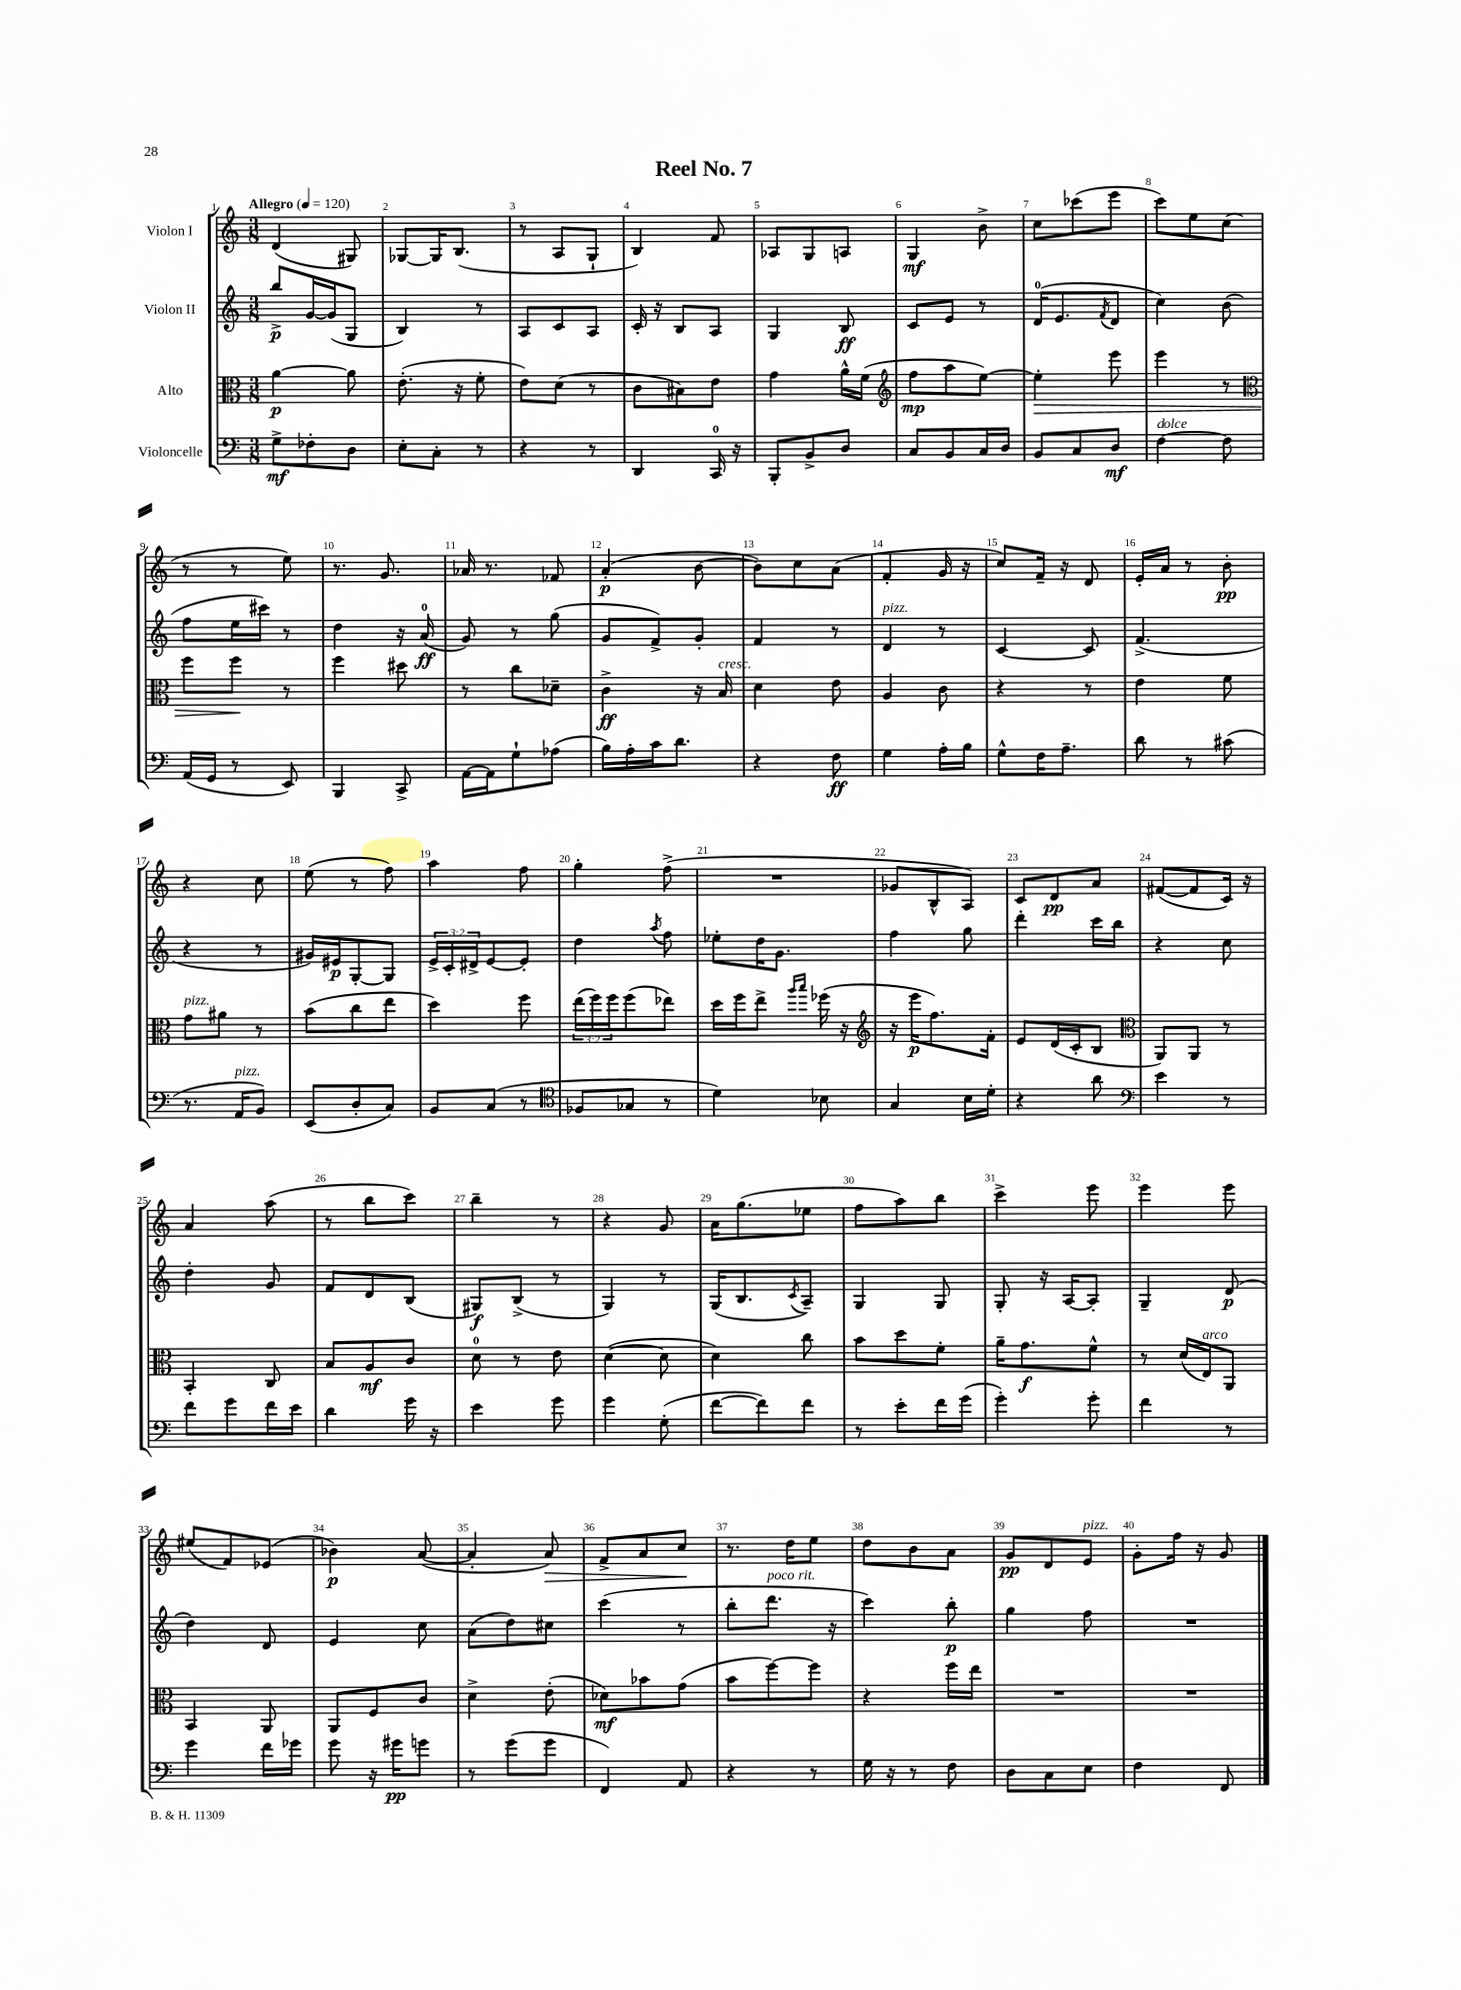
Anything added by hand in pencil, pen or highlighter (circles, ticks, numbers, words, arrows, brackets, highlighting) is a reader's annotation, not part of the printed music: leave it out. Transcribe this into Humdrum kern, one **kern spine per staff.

**kern	**kern	**kern	**kern
*staff4	*staff3	*staff2	*staff1
*clefF4	*clefC3	*clefG2	*clefG2
*k[]	*k[]	*k[]	*k[]
*M3/8	*M3/8	*M3/8	*M3/8
*MM120	*MM120	*MM120	*MM120
8G^	[4a	8bb^	(4d
8F-'	.	[16g	.
.	.	(16g]	.
8D	8a]	8G	8G#)
=	=	=	=
8E'	(8.e'	4B)	[8G-
8C'	.	.	16G-]
.	16r	.	(8.B
8r	8f'	8r	.
=	=	=	=
4r	8e)	8A	8r
.	(8d	8c	8A
8r	8r	8A	8G`
=	=	=	=
4DD	8c	16c'	4B)
.	.	16r	.
.	8B#)	8B	.
16CC	8e	8A	8f
16r	.	.	.
=	=	=	=
8BBB'	4g	4G	8A-
8BB^	.	.	8G
8D	16a^^	8B	8A
.	(16f	.	.
=	=	=	=
*	*clefG2	*	*
8C	8ff	8c	4G
8BB	8aa	8e	.
16C	[8ee)	8r	8b^
16D	.	.	.
=	=	=	=
8BB	4ee']	(16d	8cc
.	.	8.e	.
8C	.	.	(8ccc-
.	.	8qf	.
8D	8eee	8d	8eee
=	=	=	=
[4F	4eee	4cc)	8ccc)
.	.	.	8ee
8F]	8r	(8b	(8cc
=	=	=	=
*	*clefC3	*	*
(16AA	8ff	8ff	8r
16GG	.	.	.
8r	8ff	16ee	8r
.	.	16ccc#)	.
8EE)	8r	8r	8ee)
=	=	=	=
4BBB	4ff	4dd	8.r
.	.	.	8.g
8CC^	8dd#	16r	.
.	.	(16a	.
=	=	=	=
[16AA	8r	8g)	16a-
16AA]	.	.	8.r
8G`	8cc	8r	.
(8A-	8d-~	(8gg	8f-
=	=	=	=
16B)	4c^	8g	(4a'
16A'	.	.	.
16c	.	8f^)	.
8.d	.	.	.
.	16r	8g'	[8b
.	16B	.	.
=	=	=	=
4r	4d	4f	8b])
.	.	.	8cc
8F	8e	8r	(8a
=	=	=	=
4G	4A	4d	4f'
16A'	8c	8r	16g
16B	.	.	16r
=	=	=	=
8G^^	4r	[4c	8cc)
16F	.	.	16f~
8.A~	.	.	16r
.	8r	8c]	8d
=	=	=	=
8d	4e	(4.f^	16e'
.	.	.	16a
8r	.	.	8r
(8c#	8f	.	8b'
=	=	=	=
8.r	8g	4r	4r
.	8a#	.	.
16AA	.	.	.
8BB)	8r	8r	8cc
=	=	=	=
(8EE	(8b	16g#)	(8ee
.	.	16e#	.
8D'	8cc	[8G'	8r
8C)	8ee	8G]	8ff)
=	=	=	=
8BB	4dd)	24e^	4aa
.	.	24c'	.
.	.	24d#^	.
(8C	.	[8e	.
8r	8ff	8e']	8ff
=	=	=	=
*clefC4	*	*	*
8F-	(24ee	4dd	4gg'
.	24ff)	.	.
.	24ff	.	.
8G-	(8ff	.	.
.	.	8qaa	.
8r	8ee-)	8ff	(8ff^
=	=	=	=
4d)	16dd	8ee-'	4.r
.	16ff	.	.
.	8ee^	16dd	.
.	.	8.g	.
.	16qqaa	.	.
.	16qqbb	.	.
8B-	(16ff-	.	.
.	16r	.	.
=	=	=	=
*	*clefG2	*	*
4G	16r	4ff	8g-
.	16eee	.	.
.	8.ff)	.	8B^^
16B	.	8gg	8A)
16d'	16f'	.	.
=	=	=	=
4r	8e	4ddd'	8c
.	(16d	.	8d
.	16c'	.	.
8a	8B	16ccc	8a
.	.	16bb	.
=	=	=	=
*clefF4	*clefC3	*	*
4e	8AA)	4r	([8f#
.	8AA	.	8f#]
8r	8r	8cc	16c)
.	.	.	16r
=	=	=	=
8f	4BB'	4dd'	4a
8g	.	.	.
16f	8C	8g	(8aa
16e	.	.	.
=	=	=	=
4d	8B	8f	8r
.	8A	8d	8bb
16g	8c	(8B	8ccc)
16r	.	.	.
=	=	=	=
4e	8d	8G#)	4bb~
.	8r	(8B^	.
8g	8e	8r	8r
=	=	=	=
4g	([4d	4G)	4r
(8G'	8d]	8r	8g
=	=	=	=
[8f	4d)	(16G	16a
.	.	8.B	(8.gg
8f])	.	.	.
.	.	8qc	.
8f	8cc	8A~)	8ee-
=	=	=	=
8r	8b	4G	8ff
8e'	8dd	.	8aa)
16f	8f'	8G	8bb
(16g	.	.	.
=	=	=	=
4g')	16a~	8G'	4ccc^
.	8.g	.	.
.	.	16r	.
.	.	[16A	.
8g'	8f^^	8A']	8eee
=	=	=	=
4f	8r	4G~	4eee
.	(16d	.	.
.	16E)	.	.
8r	8AA	(8d	8eee
=	=	=	=
4g	4BB	4dd)	(8ee#
.	.	.	8f)
16f	8AA	8d	(8e-
16g-	.	.	.
=	=	=	=
8g	8AA	4e	4b-)
16r	8F	.	.
16g#	.	.	.
8g	8c	8cc	([8a
=	=	=	=
8r	4d^	(8a	4a']
(8g	.	8dd)	.
8g	(8e'	8cc#	8a)
=	=	=	=
4FF)	8d-)	(4ccc	8f^
.	8b-	.	8a
8AA	(8g	8r	8cc
=	=	=	=
4r	8b	8bb'	8.r
.	[8ff)	8.ddd	.
.	.	.	16dd
8r	8ff]	.	8ee
.	.	16r	.
=	=	=	=
16G	4r	4ccc)	8dd
16r	.	.	.
8r	.	.	8b
8F	16ff	8bb'	8a
.	16ee	.	.
=	=	=	=
8D	4.r	4gg	8g
8C	.	.	8d
8E	.	8ff	8e
=	=	=	=
4F	4.r	4.r	8g'
.	.	.	16ff
.	.	.	16r
8FF	.	.	8g
==	==	==	==
*-	*-	*-	*-
